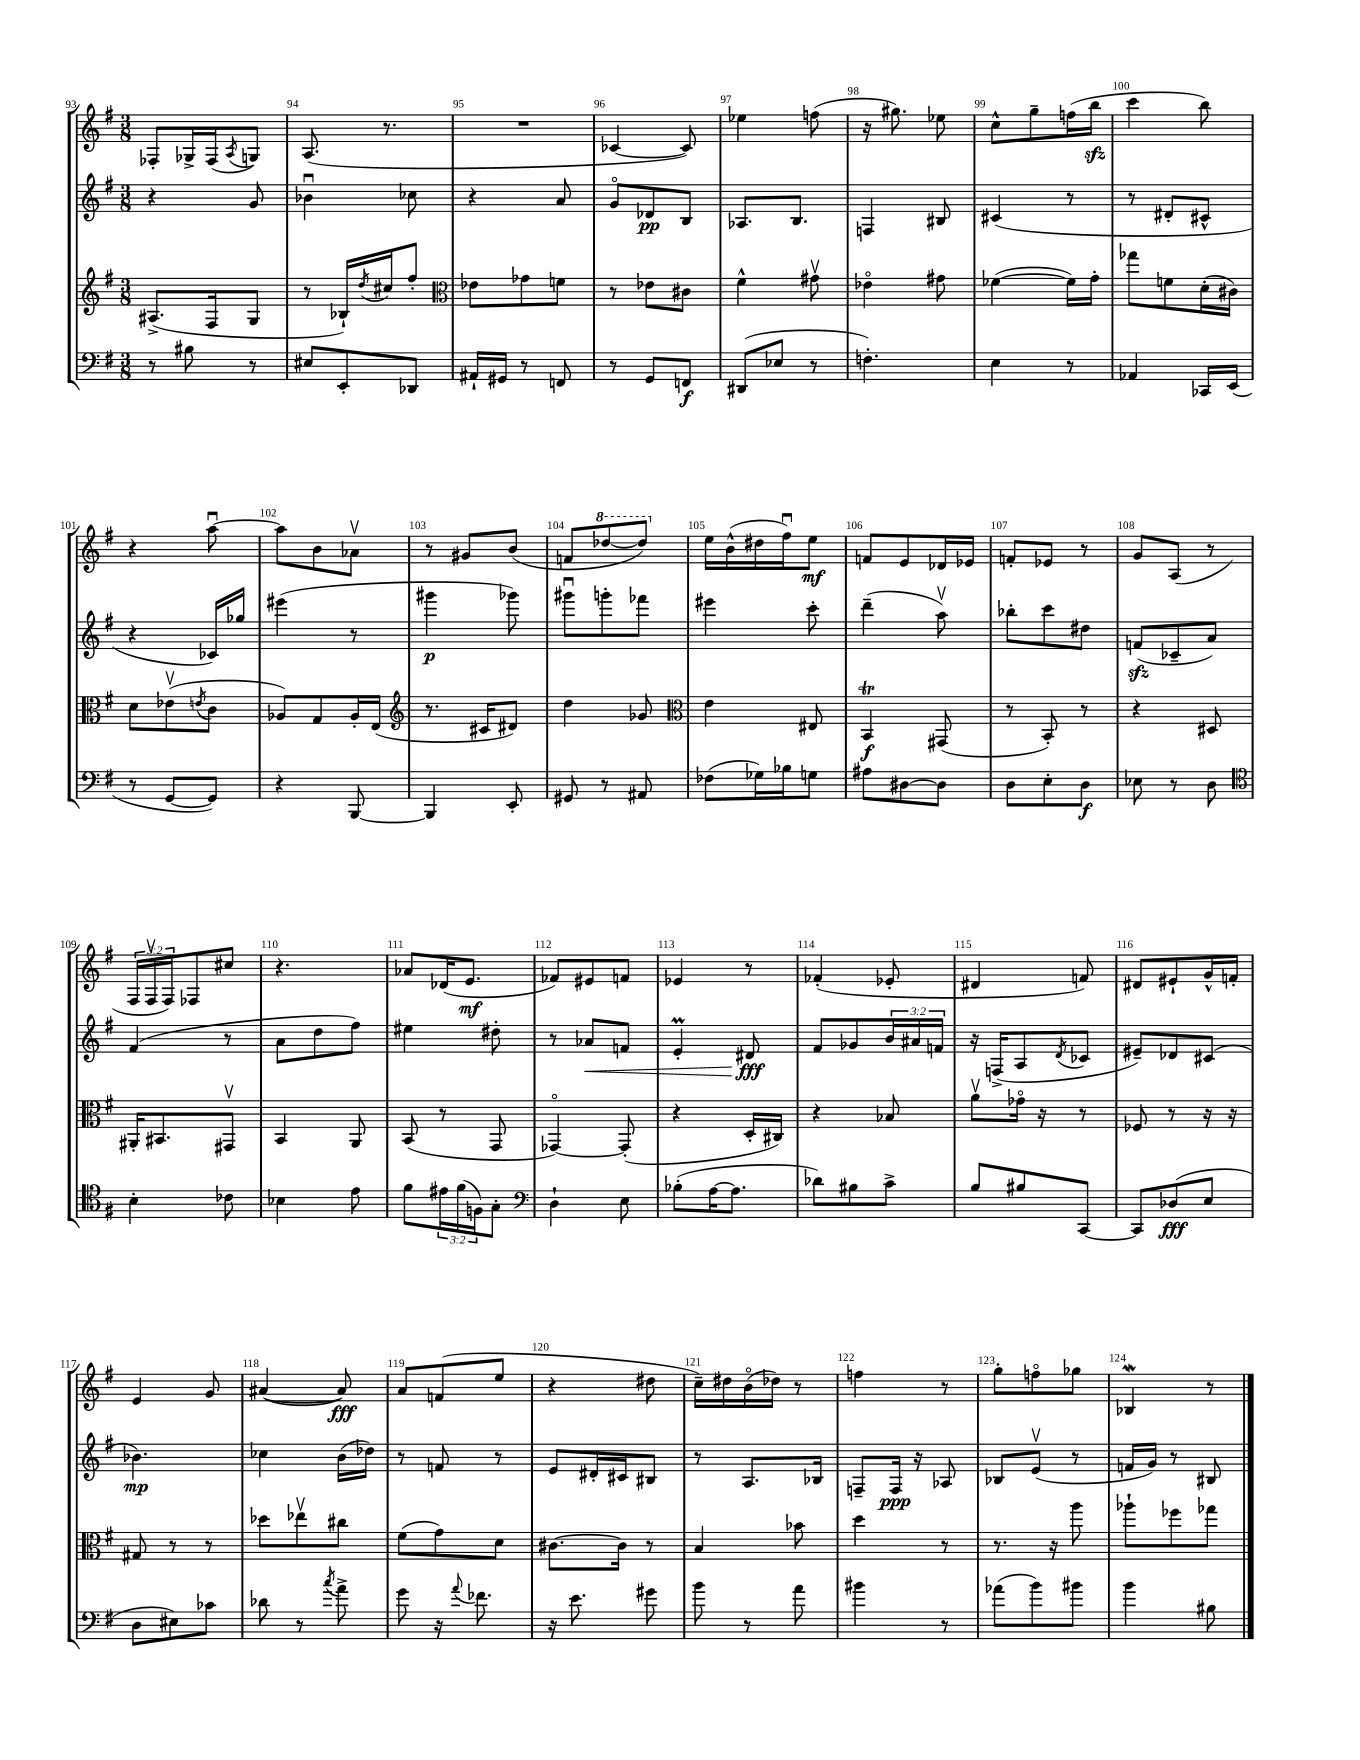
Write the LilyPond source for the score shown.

<<
\new StaffGroup <<
\new Staff = "s0" {
    \clef treble \key g \major \numericTimeSignature \time 3/8 \override Staff.TupletNumber.text = #tuplet-number::calc-fraction-text
    fes8-. ges16-> fes16( \acciaccatura { a8 } g8) |
    a8.( r8. |
    R4. |
    ces'4~ ces'8) |
    ees''4 f''8( |
    r16 gis''8.) ees''8 |
    c''8-^ g''8-- f''16( b''16\sfz |
    c'''4 b''8) |
    r4 a''8~\downbow |
    a''8 b'8 aes'8\upbow |
    r8 gis'8 b'8( |
    f'8 \ottava #1 des'''8~ des'''8) \ottava #0 |
    e''16 b'16-^( dis''16 fis''16\downbow) e''8\mf |
    f'8 e'8 des'16 ees'16 |
    f'8-. ees'8 r8 |
    g'8 a8( r8 |
    \tuplet 3/2 { fis16 fis16\upbow fis16) } fes8 cis''8 |
    r4. |
    aes'8 des'16( e'8.\mf |
    fes'8) eis'8 f'8 |
    ees'4 r8 |
    fes'4-.( ees'8-. |
    dis'4 f'8) |
    dis'8 eis'8-! g'16-^ f'16-. |
    e'4 g'8 |
    ais'4~( ais'8\fff) |
    a'8 f'8( e''8 |
    r4 dis''8 |
    c''16--) dis''16 b'16\flageolet( des''16) r8 |
    f''4 r8 |
    g''8-. f''8\flageolet ges''8 |
    bes4\mordent r8 \bar "|." |
}
\new Staff = "s1" {
    \clef treble \key g \major \numericTimeSignature \time 3/8 \override Staff.TupletNumber.text = #tuplet-number::calc-fraction-text
    r4 g'8 |
    bes'4\downbow ces''8 |
    r4 a'8 |
    g'8\flageolet des'8\pp b8 |
    aes8. b8. |
    f4 bis8 |
    cis'4( r8 |
    r8 dis'8-. cis'8-^ |
    r4 ces'16) ges''16 |
    eis'''4( r8 |
    gis'''4\p ges'''8) |
    gis'''8\downbow g'''8-. fes'''8 |
    eis'''4 c'''8-. |
    d'''4--( a''8\upbow) |
    bes''8-. c'''8 dis''8 |
    f'8\sfz( ces'8-- a'8) |
    fis'4( r8 |
    a'8 d''8 fis''8) |
    eis''4 dis''8-. |
    r8 aes'8\< f'8 |
    e'4-.\prall dis'8\fff\! |
    fis'8 ges'8 \tuplet 3/2 { b'16 ais'16 f'16 } |
    r16 f16->( a8 \acciaccatura { d'8 } ces'8 |
    eis'8--) des'8 cis'8( |
    bes'4.\mp) |
    ces''4 b'16( des''16) |
    r8 f'8 r8 |
    e'8 dis'16-. cis'16 bis8 |
    r8 a8. bes16 |
    f8-- f16\ppp r16 aes8 |
    bes8 e'8\upbow( r8 |
    f'16 g'16) r8 bis8 \bar "|." |
}
\new Staff = "s2" {
    \clef treble \key g \major \numericTimeSignature \time 3/8
    ais8.->( fis16 g8 |
    r8 bes16-!) \acciaccatura { d''8 } cis''16 fis''8-. |
    \clef alto ees'8 ges'8 f'8 |
    r8 ees'8 cis'8 |
    fis'4-^ gis'8\upbow |
    ees'4\flageolet gis'8 |
    fes'4~( fes'16) g'16-. |
    ges''8 f'8 d'16-.( cis'16) |
    d'8 ees'8\upbow( \acciaccatura { e'8 } c'8 |
    aes8) g8 aes16-. e16( |
    \clef treble r8. cis'16 dis'8) |
    d''4 ges'8 |
    \clef alto e'4 eis8 |
    b,4\trill\f gis,8( |
    r8 b,8-.) r8 |
    r4 dis8 |
    ais,16-. bis,8. gis,8\upbow |
    b,4 a,8 |
    b,8( r8 g,8 |
    ges,4~\flageolet) ges,8-.( |
    r4 d16-. cis16) |
    r4 bes8 |
    a'8\upbow ges'16\flageolet r16 r8 |
    fes8 r8 r16 r16 |
    gis8 r8 r8 |
    des''8 ees''8\upbow cis''8 |
    fis'8( g'8) d'8 |
    cis'8.~ cis'16 r8 |
    b4 bes'8 |
    d''4 r8 |
    r8. r16 a''8 |
    aes''8-! fes''8 ges''8 \bar "|." |
}
\new Staff = "s3" {
    \clef bass \key g \major \numericTimeSignature \time 3/8 \override Staff.TupletNumber.text = #tuplet-number::calc-fraction-text
    r8 bis8 r8 |
    eis8 e,8-. des,8 |
    ais,16-! gis,16 r8 f,8 |
    r8 g,8 f,8\f |
    dis,8( ees8 r8 |
    f4.-.) |
    e4 r8 |
    aes,4 ces,16 e,16( |
    r8 g,8~ g,8) |
    r4 b,,8~ |
    b,,4 e,8-. |
    gis,8 r8 ais,8 |
    fes8( ges16) bes16 g8 |
    ais8 dis8~ dis8 |
    d8 e8-. d8\f |
    ees8 r8 d8 |
    \clef tenor b4-. ces'8 |
    bes4 e'8 |
    fis'8 \tuplet 3/2 { eis'16 fis'16( f16) } g8-. |
    \clef bass d4-! e8 |
    bes8-.( a16~ a8. |
    des'8) bis8 c'8-> |
    b8 bis8 c,8~ |
    c,8 des8\fff( e8 |
    d8 eis8) ces'8 |
    des'8 r8 \acciaccatura { c''8 } a'8-> |
    g'8 r16 \appoggiatura { a'8 } fes'8. |
    r16 e'8. gis'8 |
    b'8 r8 a'8 |
    bis'4 r8 |
    aes'8( b'8) bis'8 |
    b'4 bis8 \bar "|." |
}
>>
>>
\layout { \context { \Score currentBarNumber = #93 \override BarNumber.break-visibility = ##(#f #t #t) barNumberVisibility = #all-bar-numbers-visible } }
